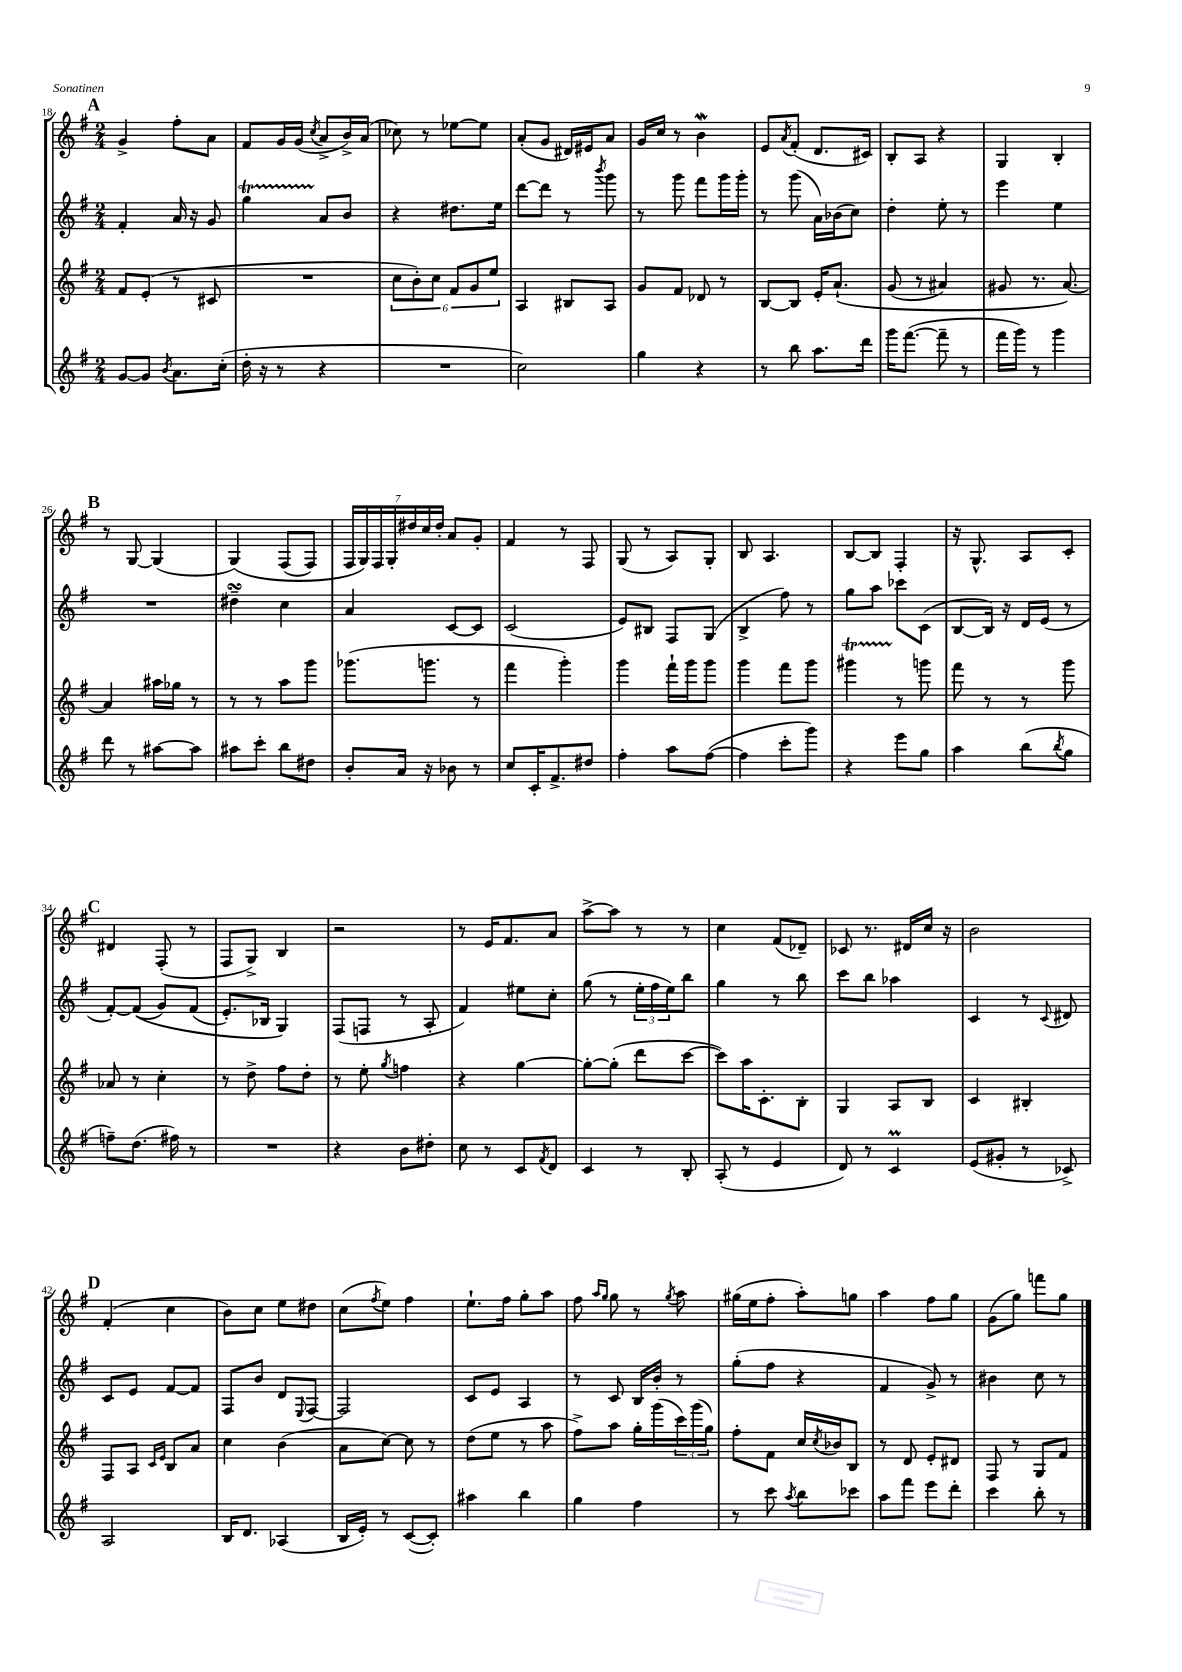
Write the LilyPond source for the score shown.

<<
\new StaffGroup <<
\new Staff = "s0" {
    \clef treble \key g \major \numericTimeSignature \time 2/4
    \mark \markup { \bold "A" } g'4-> fis''8-. a'8 |
    fis'8 g'16 g'16( \acciaccatura { c''8 } a'8-> b'16->) a'16( |
    ces''8) r8 ees''8~ ees''8 |
    a'8-.( g'8 dis'16) eis'16 a'8 |
    g'16 c''16 r8 b'4\mordent |
    e'8 \acciaccatura { a'8 } fis'8-.( d'8. cis'16) |
    b8-. a8 r4 |
    g4 b4-. |
    \mark \markup { \bold "B" } r8 g8~ g4( |
    g4)\( fis8( fis8) |
    \tuplet 7/4 { fis16 g16\) fis16 g16-. dis''16 c''16 dis''16-. } a'8 g'8-. |
    fis'4 r8 fis8 |
    g8( r8 a8) g8-. |
    b8 a4. |
    b8~ b8 fis4-. |
    r16 g8.-^ a8 c'8-. |
    \mark \markup { \bold "C" } dis'4 fis8-.( r8 |
    fis8 g8->) b4 |
    r2 |
    r8 e'16 fis'8. a'8 |
    a''8~-> a''8 r8 r8 |
    c''4 fis'8( des'8--) |
    ces'8 r8. dis'16 c''16 r16 |
    b'2 |
    \mark \markup { \bold "D" } fis'4-.( c''4 |
    b'8) c''8 e''8 dis''8 |
    c''8( \acciaccatura { fis''8 } e''8) fis''4 |
    e''8.-! fis''16 g''8-. a''8 |
    fis''8 \grace { a''16 g''16 } g''8 r8 \acciaccatura { g''8 } a''8 |
    gis''16( e''16 fis''8-. a''8-.) g''8 |
    a''4 fis''8 g''8 |
    g'8( g''8) f'''8 g''8 \bar "|." |
}
\new Staff = "s1" {
    \clef treble \key g \major \numericTimeSignature \time 2/4
    \mark \markup { \bold "A" } fis'4-. a'16 r16 g'8 |
    g''4\startTrillSpan a'8\stopTrillSpan b'8 |
    r4 dis''8. e''16 |
    d'''8~ d'''8 r8 \acciaccatura { b'''8 } g'''8 |
    r8 g'''8 fis'''8 g'''16 g'''16-. |
    r8 g'''8( a'16) bes'16( c''8) |
    d''4-. e''8-. r8 |
    e'''4 e''4 |
    \mark \markup { \bold "B" } R2 |
    dis''4--\turn c''4 |
    a'4 c'8~ c'8 |
    c'2( |
    e'8) bis8 fis8 g8( |
    b4-> fis''8) r8 |
    g''8 a''8 ces'''8 c'8( |
    b8~ b16) r16 d'16 e'16( r8 |
    \mark \markup { \bold "C" } fis'8~-.) fis'8(\( g'8) fis'8( |
    e'8.-.) bes16 g4\) |
    fis8( f8 r8 a8-. |
    fis'4) eis''8 c''8-. |
    g''8( r8 \tuplet 3/2 { e''16-. fis''16 e''16) } b''8 |
    g''4 r8 b''8 |
    c'''8 b''8 aes''4 |
    c'4 r8 \appoggiatura { c'8 } dis'8 |
    \mark \markup { \bold "D" } c'8 e'8 fis'8~ fis'8 |
    fis8 b'8 d'8 \appoggiatura { e8 } fis8~ |
    fis2 |
    c'8 e'8 a4 |
    r8 c'8 b16 b'16-. r8 |
    g''8-.( fis''8 r4 |
    fis'4 g'8->) r8 |
    bis'4 c''8 r8 \bar "|." |
}
\new Staff = "s2" {
    \clef treble \key g \major \numericTimeSignature \time 2/4
    \mark \markup { \bold "A" } fis'8 e'8-.( r8 cis'8 |
    R2 |
    \tuplet 6/4 { c''8 b'8-.) c''8 fis'8 g'8 e''8 } |
    a4 bis8 a8 |
    g'8 fis'8 des'8 r8 |
    b8~ b8 e'16-. a'8.-!\( |
    g'8( r8 ais'4) |
    gis'8 r8. a'8.~\) |
    \mark \markup { \bold "B" } a'4 ais''16 ges''16 r8 |
    r8 r8 a''8 g'''8 |
    ges'''8.( g'''8. r8 |
    fis'''4 g'''4-.) |
    g'''4 fis'''16-! g'''16 g'''8 |
    g'''4 fis'''8 g'''8 |
    gis'''4\startTrillSpan r8\stopTrillSpan g'''8 |
    fis'''8 r8 r8 g'''8 |
    \mark \markup { \bold "C" } aes'8 r8 c''4-. |
    r8 d''8-> fis''8 d''8-. |
    r8 e''8-. \acciaccatura { g''8 } f''4 |
    r4 g''4~ |
    g''8~-. g''8-.( d'''8 c'''8~ |
    c'''8) a''16 c'8.-. b8-. |
    g4 a8 b8 |
    c'4 bis4-. |
    \mark \markup { \bold "D" } fis8 a8 \grace { c'16 e'16 } b8 a'8 |
    c''4 b'4( |
    a'8 c''8~) c''8 r8 |
    d''8( e''8 r8 a''8 |
    fis''8->) a''8 g''16-. g'''16( \tuplet 3/2 { c'''16) g'''16( g''16) } |
    fis''8-. fis'8 c''16 \acciaccatura { c''8 } bes'16 b8 |
    r8 d'8 e'8-. dis'8 |
    fis8 r8 g8 fis'8 \bar "|." |
}
\new Staff = "s3" {
    \clef treble \key g \major \numericTimeSignature \time 2/4
    \mark \markup { \bold "A" } g'8~ g'8 \acciaccatura { b'8 } a'8. c''16-.( |
    d''16-. r16 r8 r4 |
    R2 |
    c''2) |
    g''4 r4 |
    r8 b''8 a''8. d'''16 |
    g'''16 fis'''8.~( fis'''8-- r8 |
    fis'''16 g'''16) r8 g'''4 |
    \mark \markup { \bold "B" } d'''8 r8 ais''8~ ais''8 |
    ais''8 c'''8-. b''8 dis''8 |
    b'8-. a'16 r16 bes'8 r8 |
    c''8 c'16-. fis'8.-> dis''8 |
    fis''4-. a''8 fis''8~( |
    fis''4 c'''8-. g'''8) |
    r4 e'''8 g''8 |
    a''4 b''8( \acciaccatura { b''8 } g''8 |
    \mark \markup { \bold "C" } f''8--) d''8.( fis''16) r8 |
    R2 |
    r4 b'8 dis''8-. |
    c''8 r8 c'8 \acciaccatura { fis'8 } d'8 |
    c'4 r8 b8-. |
    a8-.( r8 e'4 |
    d'8) r8 c'4\prall |
    e'8( gis'8-. r8 ces'8->) |
    \mark \markup { \bold "D" } a2 |
    b16 d'8. aes4( |
    b16 e'16-.) r8 c'8~( c'8-.) |
    ais''4 b''4 |
    g''4 fis''4 |
    r8 c'''8 \acciaccatura { a''8 } b''8 ces'''8 |
    a''8 fis'''8 e'''8 d'''8-. |
    c'''4 b''8-. r8 \bar "|." |
}
>>
>>
\layout { \context { \Score currentBarNumber = #18 } }
